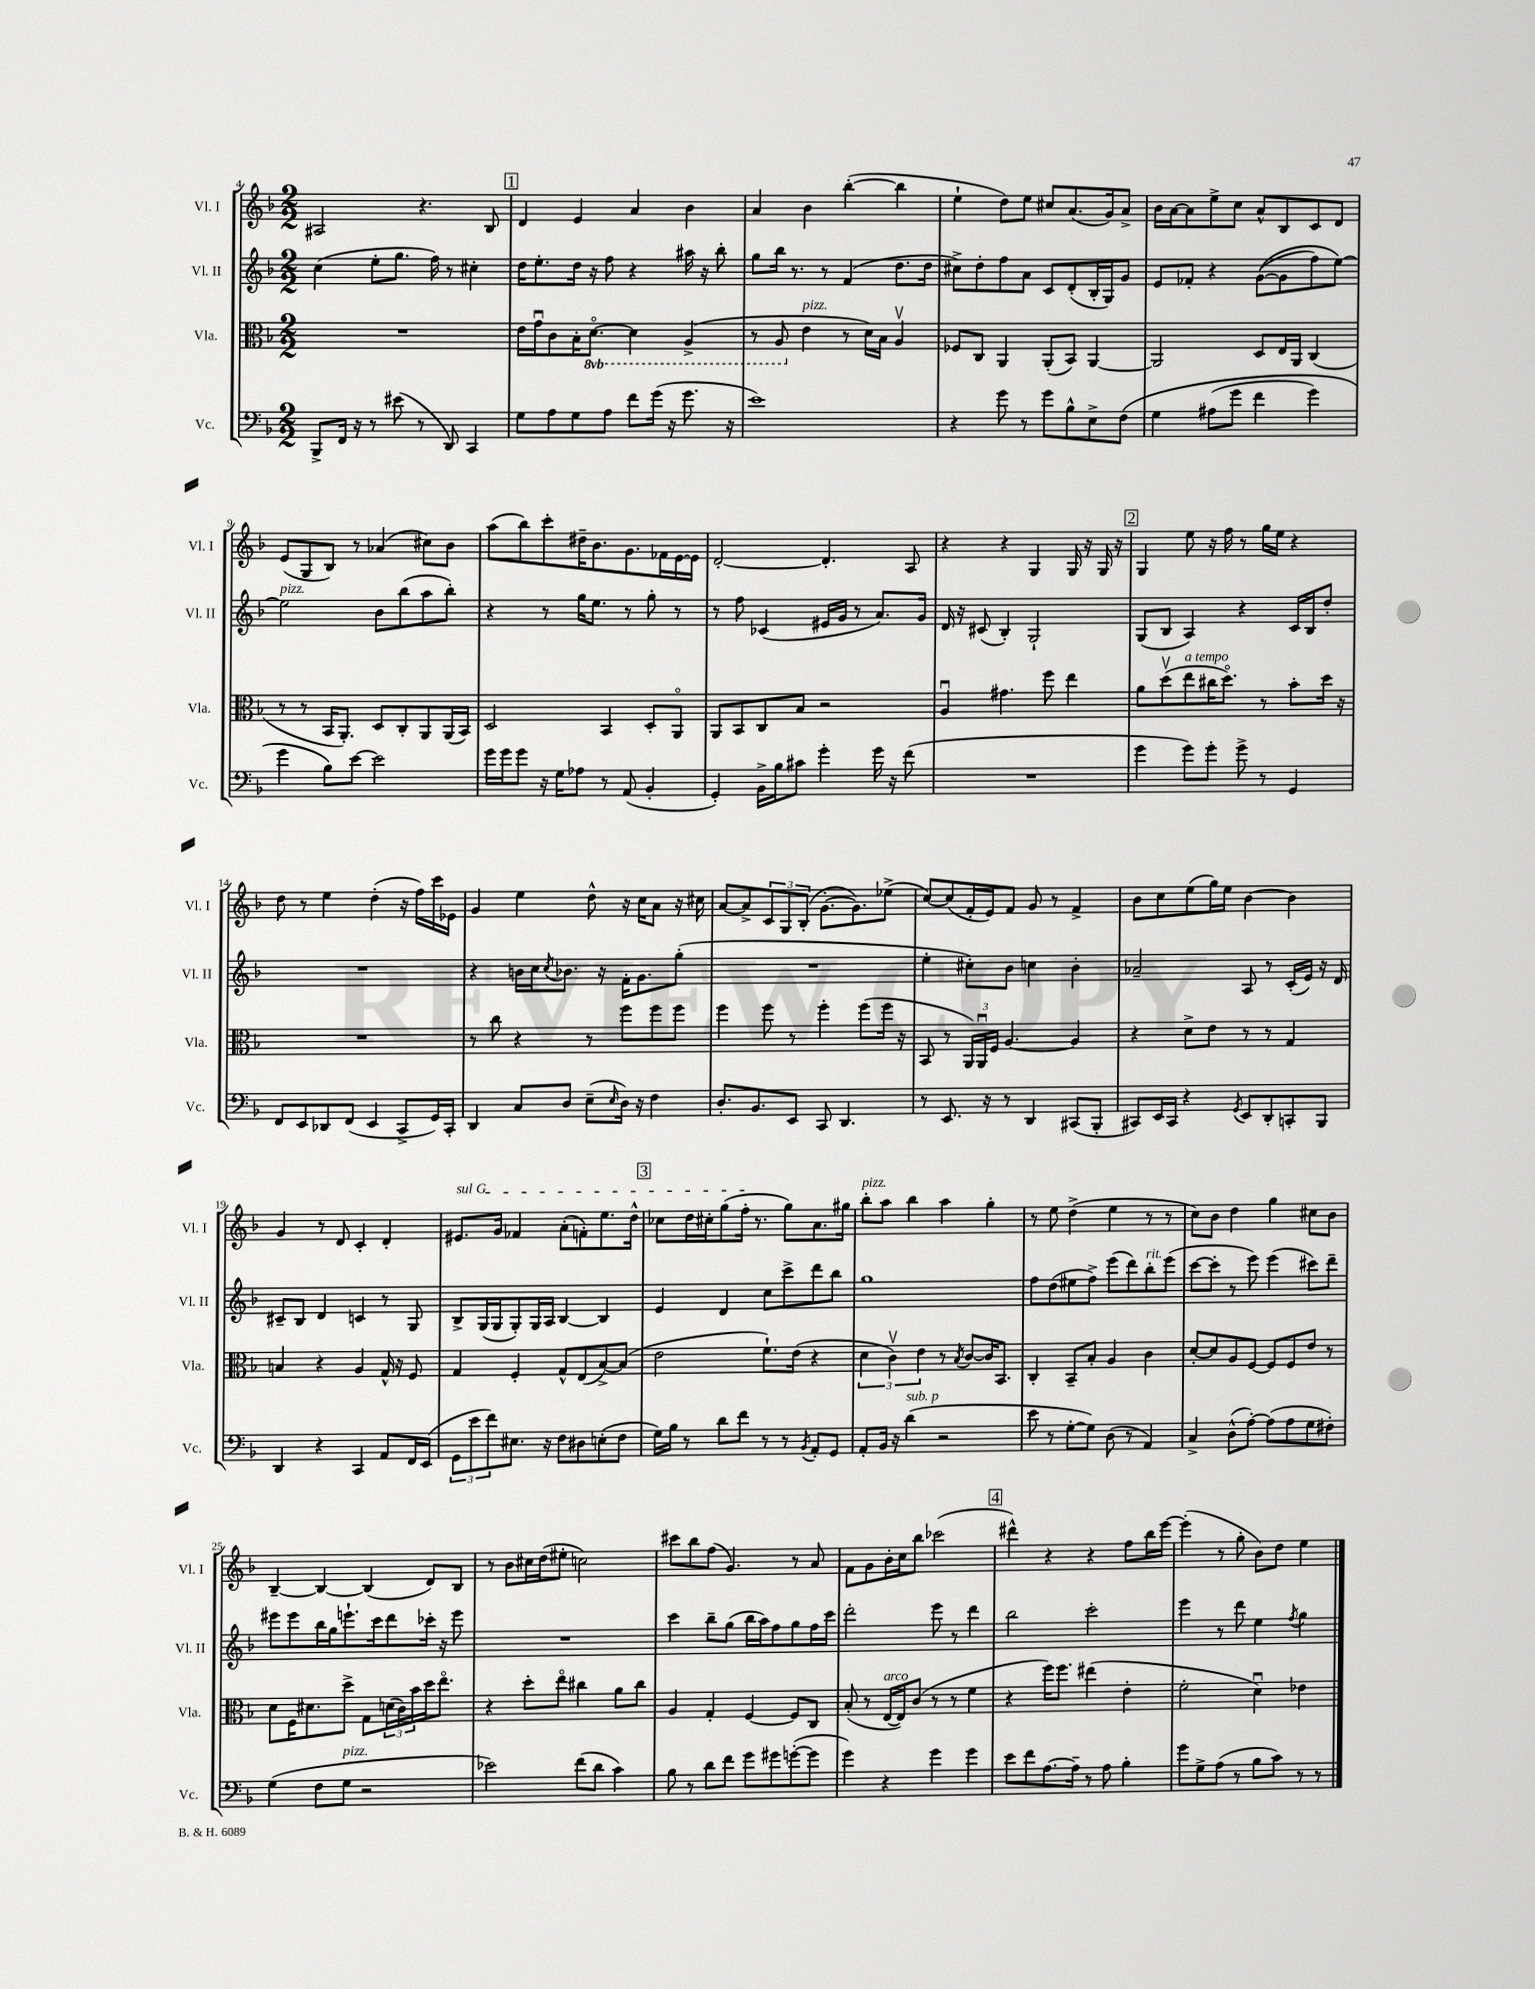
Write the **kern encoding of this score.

**kern	**kern	**kern	**kern
*staff4	*staff3	*staff2	*staff1
*clefF4	*clefC3	*clefG2	*clefG2
*k[b-]	*k[b-]	*k[b-]	*k[b-]
*M2/2	*M2/2	*M2/2	*M2/2
8BBB-^	1r	(4cc	2A#
16FF	.	.	.
16r	.	.	.
8r	.	8ee'	.
(8e#	.	8.gg	.
8r	.	.	4.r
.	.	16ff)	.
8DD)	.	8r	.
4CC	.	4cc#'	.
.	.	.	8B-
=	=	=	=
8G	16e	16dd	4d
.	16gu	8.ee'	.
8A	8c	.	.
8G	16B-'	16dd	4e
.	[8.Do	16r	.
8A	.	8ff	.
8f	4D]	4r	4a
(16g	.	.	.
16r	.	.	.
8.g	(4AA^	16aa#	4b-
.	.	16r	.
.	.	8bb-'	.
16r	.	.	.
=	=	=	=
1e)	8r	8gg	4a
.	8AA	16bb-	.
.	.	8.r	.
.	4e	.	4b-
.	.	8r	.
.	8r	(4f	([4bb-'
.	16d)	.	.
.	16B-	.	.
.	4Av	8.dd	4bb-]
.	.	16dd	.
=	=	=	=
4r	8F-	8cc#^)	4ee`
.	8C	8dd'	.
8g	4AA	8ff	8dd)
8r	.	8a	8ee
8g	(8AA'	8c	8cc#
8B-^^	8BB-)	(8d'	(8.a
8E^	[4AA	16B-'	.
.	.	16G)	16g)
&(8F	.	8g	8a^
=	=	=	=
4G	2AA]	8e	16b-
.	.	.	[16a
.	.	8f-'	8a]
(8A#	.	4r	8ee^
8g	.	.	8cc
4f	8D	&(([8g	8a^^
.	16E	8g]	8B-
.	16AA	.	.
4g)	(4C	8ff)	8c
.	.	[8ee&)	8d
=	=	=	=
4g	8r	2ee]	(8e
.	8r	.	8G
8B-&)	16BB-	.	8B-)
.	8.AA')	.	.
[8e	.	.	8r
2e]	8D	8b-	(4a-
.	8C'	(8bb-	.
.	8AA	8aa	8cc#)
.	(16AA	8bb-')	8b-
.	16BB-)	.	.
=	=	=	=
16g	2D	4r	(8aa
16g	.	.	.
8g	.	.	8bb-)
16r	.	8r	8ccc'
16G	.	.	.
8A-	.	16gg	16dd#~
.	.	8.ee	8.b-
8r	4BB-	.	.
(8AA	.	8r	8.g
4BB-'	8D'	8gg'	.
.	.	.	16f-
.	8AAo	8r	[16e
.	.	.	16e]
=	=	=	=
4GG')	8AA	8r	[2d'
.	8BB-	8ff	.
16BB-^	8C	(4c-	.
16B-	.	.	.
8c#	8B-	.	.
4g'	2r	16e#	4.d']
.	.	16g	.
.	.	8r	.
16g	.	8.a)	.
16r	.	.	.
(8f	.	.	8A
.	.	16g	.
=	=	=	=
1r	4Au	16d	4r
.	.	16r	.
.	.	(8c#	.
.	4.g#	4B-')	4r
.	.	2G`	4G
.	8ff	.	.
.	4ee	.	16G
.	.	.	16r
.	.	.	16G
.	.	.	16r
=	=	=	=
4g	8a	(8G	4G
.	(8ddv	8B-	.
8g)	8ee	4A)	8ee
8g'	16cc#	.	16r
.	8.ddo)	.	16ff
8g^	.	4r	8r
8r	8r	.	16gg
.	.	.	16ee
4GG	8b-'	16c	4r
.	.	16B-	.
.	16dd	8dd'	.
.	16r	.	.
=	=	=	=
8FF	1r	1r	8dd
8EE	.	.	8r
8DD-	.	.	4ee
(8FF	.	.	.
4EE	.	.	(4dd'
8CC^	.	.	16r
.	.	.	16ff)
16GG)	.	.	16ccc
16CC'	.	.	16e-
=	=	=	=
4DD	8r	4r	4g
.	8cc	.	.
8C	4r	16b	4ee
.	.	16cc	.
.	.	8qcc	.
8D	.	8.b-	.
(8E~	8r	.	8dd^^
.	.	16r	.
16qqE	.	.	.
16D)	8ff	16f'	16r
16r	.	8.g	16cc
4F	8ff	.	8a
.	8ff	(8gg'	16r
.	.	.	16cc#
=	=	=	=
8.D'	4ff	1r	[8a
.	.	.	8a^]
8.BB-	.	.	.
.	8ff	.	12c
.	.	.	12G
8EE	8r	.	.
.	.	.	(12B-'
8CC	4ff'	.	[8.g'
4.DD	.	.	.
.	.	.	8.g])
.	(8ff	.	.
.	16ff	.	(8ee-^
.	16r	.	.
=	=	=	=
8r	8BB-	4ee'	[8cc)
8.EE	8r	.	(8cc]
.	24AA)	8cc#')	16f'
.	24AAu	.	.
16r	.	.	16e)
.	24F	.	.
8r	[4.A	8b-	8f
4DD	.	4cc	8g
.	.	.	8r
(8CC#	4A]	4b-'	4f^
8BBB-'	.	.	.
=	=	=	=
8CC#)	4r	2a-~	8b-
16EE	.	.	8cc
16CC#	.	.	.
4r	8d^	.	(8ee
.	8e	.	16gg)
.	.	.	16ee
8qGG	.	.	.
8EE	8r	8A	[4b-
8DD'	8r	8r	.
8CC'	4G	(16c'	4b-]
.	.	16e)	.
8BBB-	.	16r	.
.	.	16d	.
=	=	=	=
4DD	4B	8c#~	4g
.	.	8B-	.
4r	4r	4d	8r
.	.	.	8d
4CC	4A	4c	4c'
8AA	16G^^	8r	4d'
.	16r	.	.
16FF	8F	8G	.
(16EE	.	.	.
=	=	=	=
12GG	4G	8B-^	8.e#
12e	.	.	.
.	.	(16G	.
12f)	.	.	.
.	.	16G	16g
8.E#	4F'	8G')	4f-
.	.	16G	.
16r	.	16A	.
8F	8G^^	[4B-	(8a'
8D#	(8E	.	8f')
(8E'	[8B-^)	4B-]	8.ee
8F	(8B-]	.	.
.	.	.	16dd^^
=	=	=	=
16G)	2e	4e	8cc-
16B-	.	.	.
8r	.	.	16dd
.	.	.	16cc#'
8d	.	4d	(8gg
8f	.	.	16ff'
.	.	.	8.r
8r	8.f`)	8cc	.
8r	.	8ccc^	8gg)
.	(16e	.	.
8qBB-	.	.	.
8AA'	4r	8ddd	8.a
8GG	.	8bb-	.
.	.	.	16gg#
=	=	=	=
8AA'	6d	1gg	8bb-'
16BB-	.	.	8aa
.	6cv)	.	.
16r	.	.	.
(4d	.	.	4bb-
.	6e	.	.
2r	8r	.	4aa
.	8qB-	.	.
.	[8c	.	.
.	16c]	.	4gg'
.	8.BB-	.	.
=	=	=	=
8e	4C'	8ff	8r
8r	.	(8dd	8ee
[8G'	8BB-~	8ee#	(4dd^
8G])	8B-'	8ff^)	.
(8D	4A	(8eee	4ee
8r	.	8ddd)	.
4AA)	4c	8bb-'	8r
.	.	(8eee	8r
=	=	=	=
4C^	[8d'	[8ccc	8cc)
.	8d]	8ccc']	8b-
(8D^^	8A	8r	4dd
[8A')	[8F	8eee)	.
(8A]	8F]	(4eee	4gg
8A	8F	.	.
8G	8e	8ccc#)	8cc#
8F#')	8r	8ddd~	8b-
=	=	=	=
(4G	8d	8eee#	[4B-~
.	16F	8eee#	.
.	8.d#	.	.
8F	.	16bb-	4B-_
.	.	16gg	.
8G	8dd^	8.eee`	.
2r	8G	.	(4B-]
.	.	16ccc	.
.	(24d	8ddd	.
.	24c)	.	.
.	24b-	.	.
.	16dd	16ccc-'	8d)
.	8.eeo	16r	.
.	.	8eee	8B-
=	=	=	=
2e-)	4r	1r	8r
.	.	.	8b-
.	8dd'	.	16cc#
.	.	.	(16dd
.	8eeo	.	8ee#'
(8f	4cc#	.	2cc)
8d	.	.	.
4c)	8a	.	.
.	8cc#	.	.
=	=	=	=
8B-	4A	4ccc	8ccc#
8r	.	.	8bb-
8d	4G'	8bb-~	(8ff
8f	.	(8gg	4.g)
8g	[4F	16bb-	.
.	.	16aa)	.
8g#	.	8ff	.
([8g'	8F]	8gg	8r
8g]	8C	16ff	8a
.	.	16ccc	.
=	=	=	=
4g)	(8B-'	2ddd'	8f
.	8r	.	8g
4r	[16E	.	16b-'
.	16E])	.	16cc
.	(8c	.	8bb-
4g	8r	8eee	(2ccc-
.	8r	8r	.
4g	4f	4ddd	.
=	=	=	=
8e	4r	2bb-	4ddd#^^)
8f	.	.	.
[8.A	16ff)	.	4r
.	8.ff	.	.
16A~]	.	.	.
8r	(4ee#	2ccc'	4r
8A	.	.	.
4B-'	4e'	.	8ff
.	.	.	16bb-
.	.	.	[16eee
=	=	=	=
8g	2f'	4eee	(4eee']
8G^	.	.	.
(8A	.	8r	8r
8r	.	8ddd	8gg'
8B-	4du)	4ee	8b-)
8c)	.	.	8dd
.	.	8qff	.
8r	4e-	4gg	4ee
8r	.	.	.
==	==	==	==
*-	*-	*-	*-
